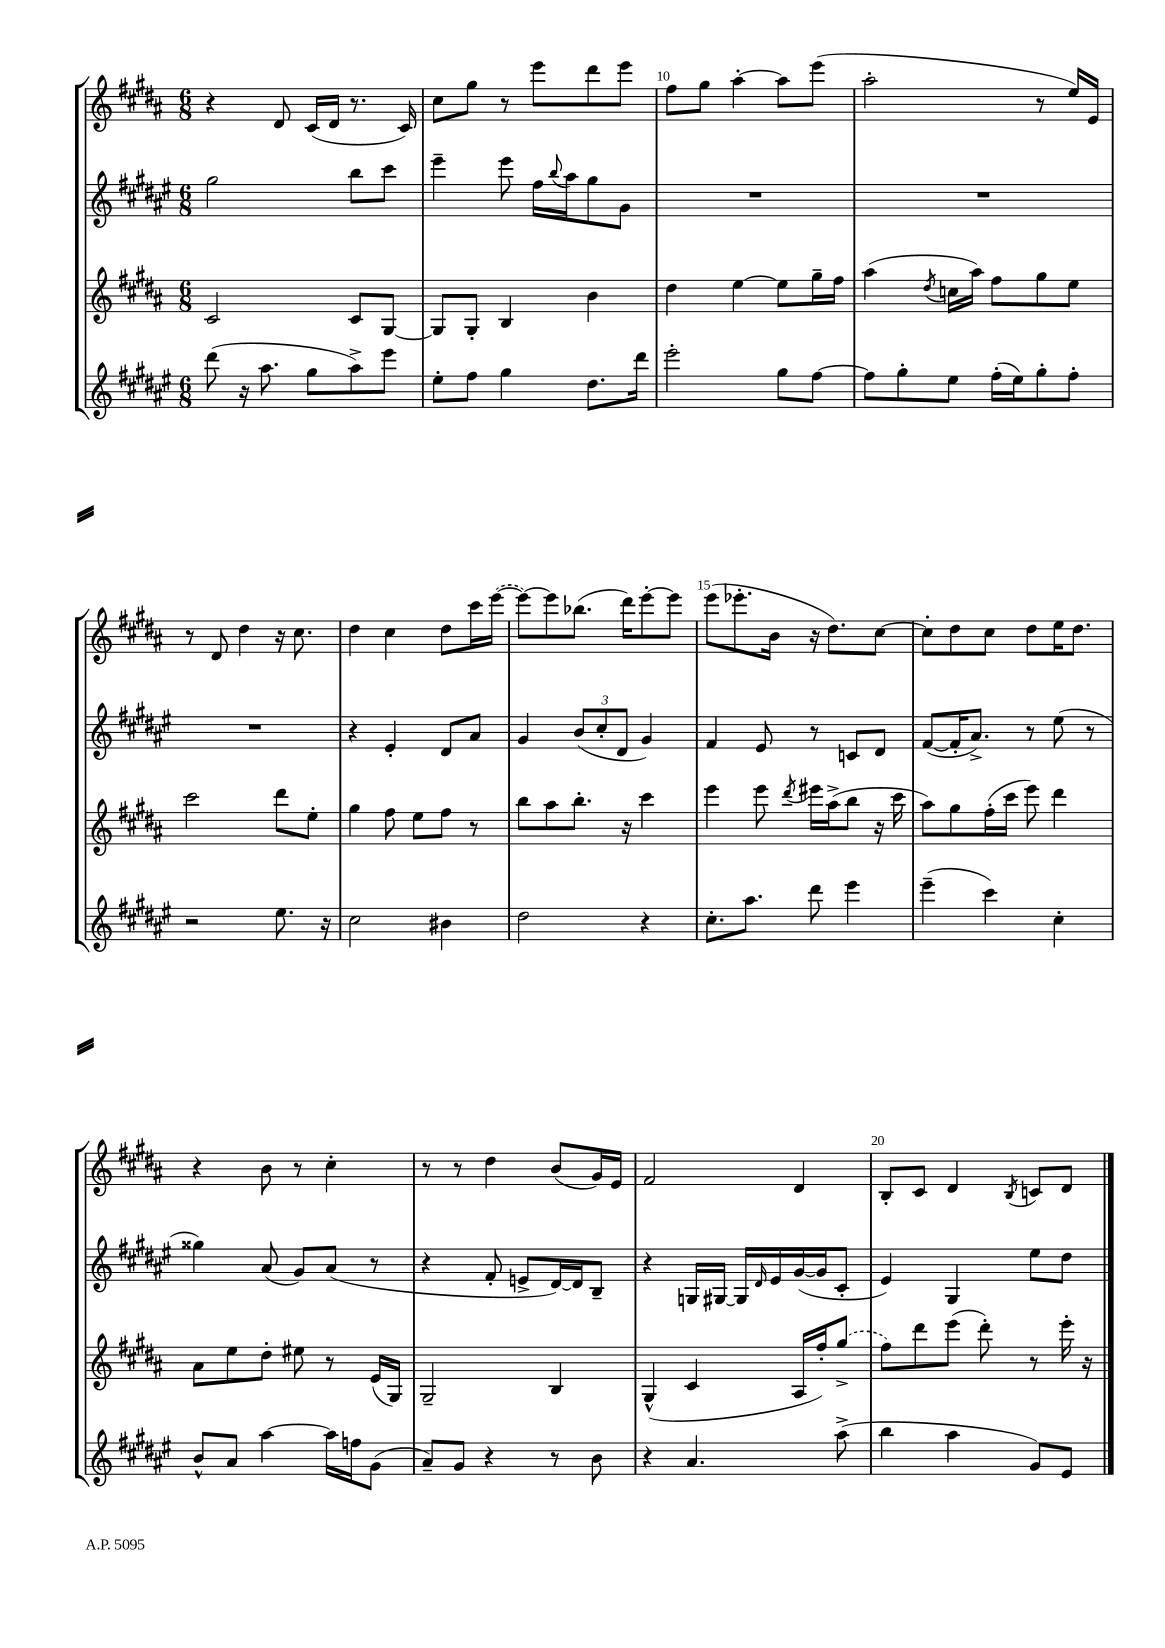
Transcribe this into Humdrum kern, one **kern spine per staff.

**kern	**kern	**kern	**kern
*part4	*part3	*part2	*part1
*staff4	*staff3	*staff2	*staff1
*clefG2	*clefG2	*clefG2	*clefG2
*k[f#c#g#d#a#e#]	*k[f#c#g#d#a#]	*k[f#c#g#d#a#e#]	*k[f#c#g#d#a#]
*M6/8	*M6/8	*M6/8	*M6/8
=8	=8	=8	=8
(8ddd#\	2c#/	2gg#\	4r
16r	.	.	.
8.aa#\	.	.	.
.	.	.	8d#/
8gg#\L	.	.	(16c#/LL
.	.	.	16d#/JJ
8aa#^\)	8c#/L	8bb\L	8.r
8eee#\J	[8G#/J	8ccc#\J	.
.	.	.	16c#/)
=9	=9	=9	=9
8ee#'\L	8G#/L]	4eee#~\	8cc#\L
8ff#\J	8G#'/J	.	8gg#\J
4gg#\	4B/	8eee#\	8r
.	.	16ff#\LL	8eee\L
.	.	8qqbb/	.
.	.	16aa#\J	.
8.dd#\L	4b\	8gg#\	8ddd#\
.	.	8g#\J	8eee\J
16ddd#\Jk	.	.	.
=10	=10	=10	=10
2eee#'\	4dd#\	2.r	8ff#\L
.	.	.	8gg#\J
.	[4ee\	.	[4aa#'\
8gg#\L	8ee\L]	.	8aa#\L]
[8ff#\J	16gg#~\L	.	(8eee\J
.	16ff#\JJ	.	.
=11	=11	=11	=11
8ff#\L]	(4aa#\	2.r	2aa#'\
8gg#'\	.	.	.
.	8qdd#/	.	.
8ee#\J	16ccn\LL	.	.
.	16aa#\JJ)	.	.
(16ff#'\LL	8ff#\L	.	.
16ee#\J)	.	.	.
8gg#'\	8gg#\	.	8r
8ff#'\J	8ee\J	.	16ee/LL)
.	.	.	16e/JJ
!!LO:LB:g=z
=12	=12	=12	=12
2r	2ccc#\	2.r	8r
.	.	.	8d#/
.	.	.	4dd#\
8.ee#\	8ddd#\L	.	16r
.	.	.	8.cc#\
.	8ee'\J	.	.
16r	.	.	.
=13	=13	=13	=13
2cc#\	4gg#\	4r	4dd#\
.	8ff#\	4e#'/	4cc#\
.	8ee\L	.	.
4b#X\	8ff#\J	8d#/L	8dd#\L
.	8r	8a#/J	16ccc#\L
.	.	.	([16eee\JJ
=14	=14	=14	=14
2dd#\	8bb\L	4g#/	8eee\L_)
.	8aa#\	.	8eee\]
.	8.bb'\J	(12b/L	(8.bb-X\J
.	.	12cc#'/	.
.	.	12d#/J	.
.	16r	.	16ddd#\KL)
4r	4ccc#\	4g#/)	[8eee'\
.	.	.	8eee\J]
=15	=15	=15	=15
8.cc#'\L	4eee\	4f#/	(8eee\L
.	.	.	8.eee-X'\
8.aa#\J	.	.	.
.	8eee\	8e#/	.
.	.	.	16b\Jk
.	8qddd#/	.	.
8ddd#\	16eee#X\LL	8r	16r
.	(16aa#^\J	.	8.dd#\L)
4eee#\	8bb\J	8cn/L	.
.	16r	8d#/J	[8cc#\J
.	16ccc#\	.	.
=16	=16	=16	=16
(4eee#~\	8aa#\L)	([8f#/L	8cc#'\L]
.	8gg#\	16f#'/K]	8dd#\
.	.	8.a#^/J)	.
4ccc#\)	(16ff#'\L	.	8cc#\J
.	16ccc#\JJ	.	.
.	8eee\)	8r	8dd#\L
4cc#'\	4ddd#\	(8ee#\	16ee\K
.	.	.	8.dd#\J
.	.	8r	.
!!LO:LB:g=z
=17	=17	=17	=17
8b^^/L	8a#\L	4gg##X\)	4r
8a#/J	8ee\	.	.
[4aa#\	8dd#'\J	(8a#/	8b\
.	8ee#X\	8g#/L)	8r
16aa#\LL]	8r	(8a#/J	4cc#'\
16ffn\J	.	.	.
(8g#\J	(16e/LL	8r	.
.	16G#/JJ)	.	.
=18	=18	=18	=18
8a#~/L)	2G#~/	4r	8r
8g#/J	.	.	8r
4r	.	8f#'/	4dd#\
.	.	8en^/L	.
8r	4B/	[16d#/L)	(8b/L
.	.	16d#/J]	.
8b\	.	8B~/J	16g#/L)
.	.	.	16e/JJ
=19	=19	=19	=19
4r	(4G#^^/	4r	2f#/
4.a#/	4c#/	16Gn/LL	.
.	.	[16G#X/JJ	.
.	.	16G#/LL]	.
.	.	16qqd#/	.
.	.	16e#/	.
.	16A#/LL	([16g#/	4d#/
.	16ff#'/J)	16g#/J]	.
(8aa#^\	(8gg#^/J	8c#'/J	.
=20	=20	=20	=20
4bb\	8ff#\L)	4e#/)	8B'/L
.	8ddd#\	.	8c#/J
4aa#\	(8eee\J	4G#/	4d#/
.	8ddd#'\)	.	.
.	.	.	8qB/
8g#/L)	8r	8ee#\L	8cn/L
8e#/J	16eee'\	8dd#\J	8d#/J
.	16r	.	.
==	==	==	==
*-	*-	*-	*-
